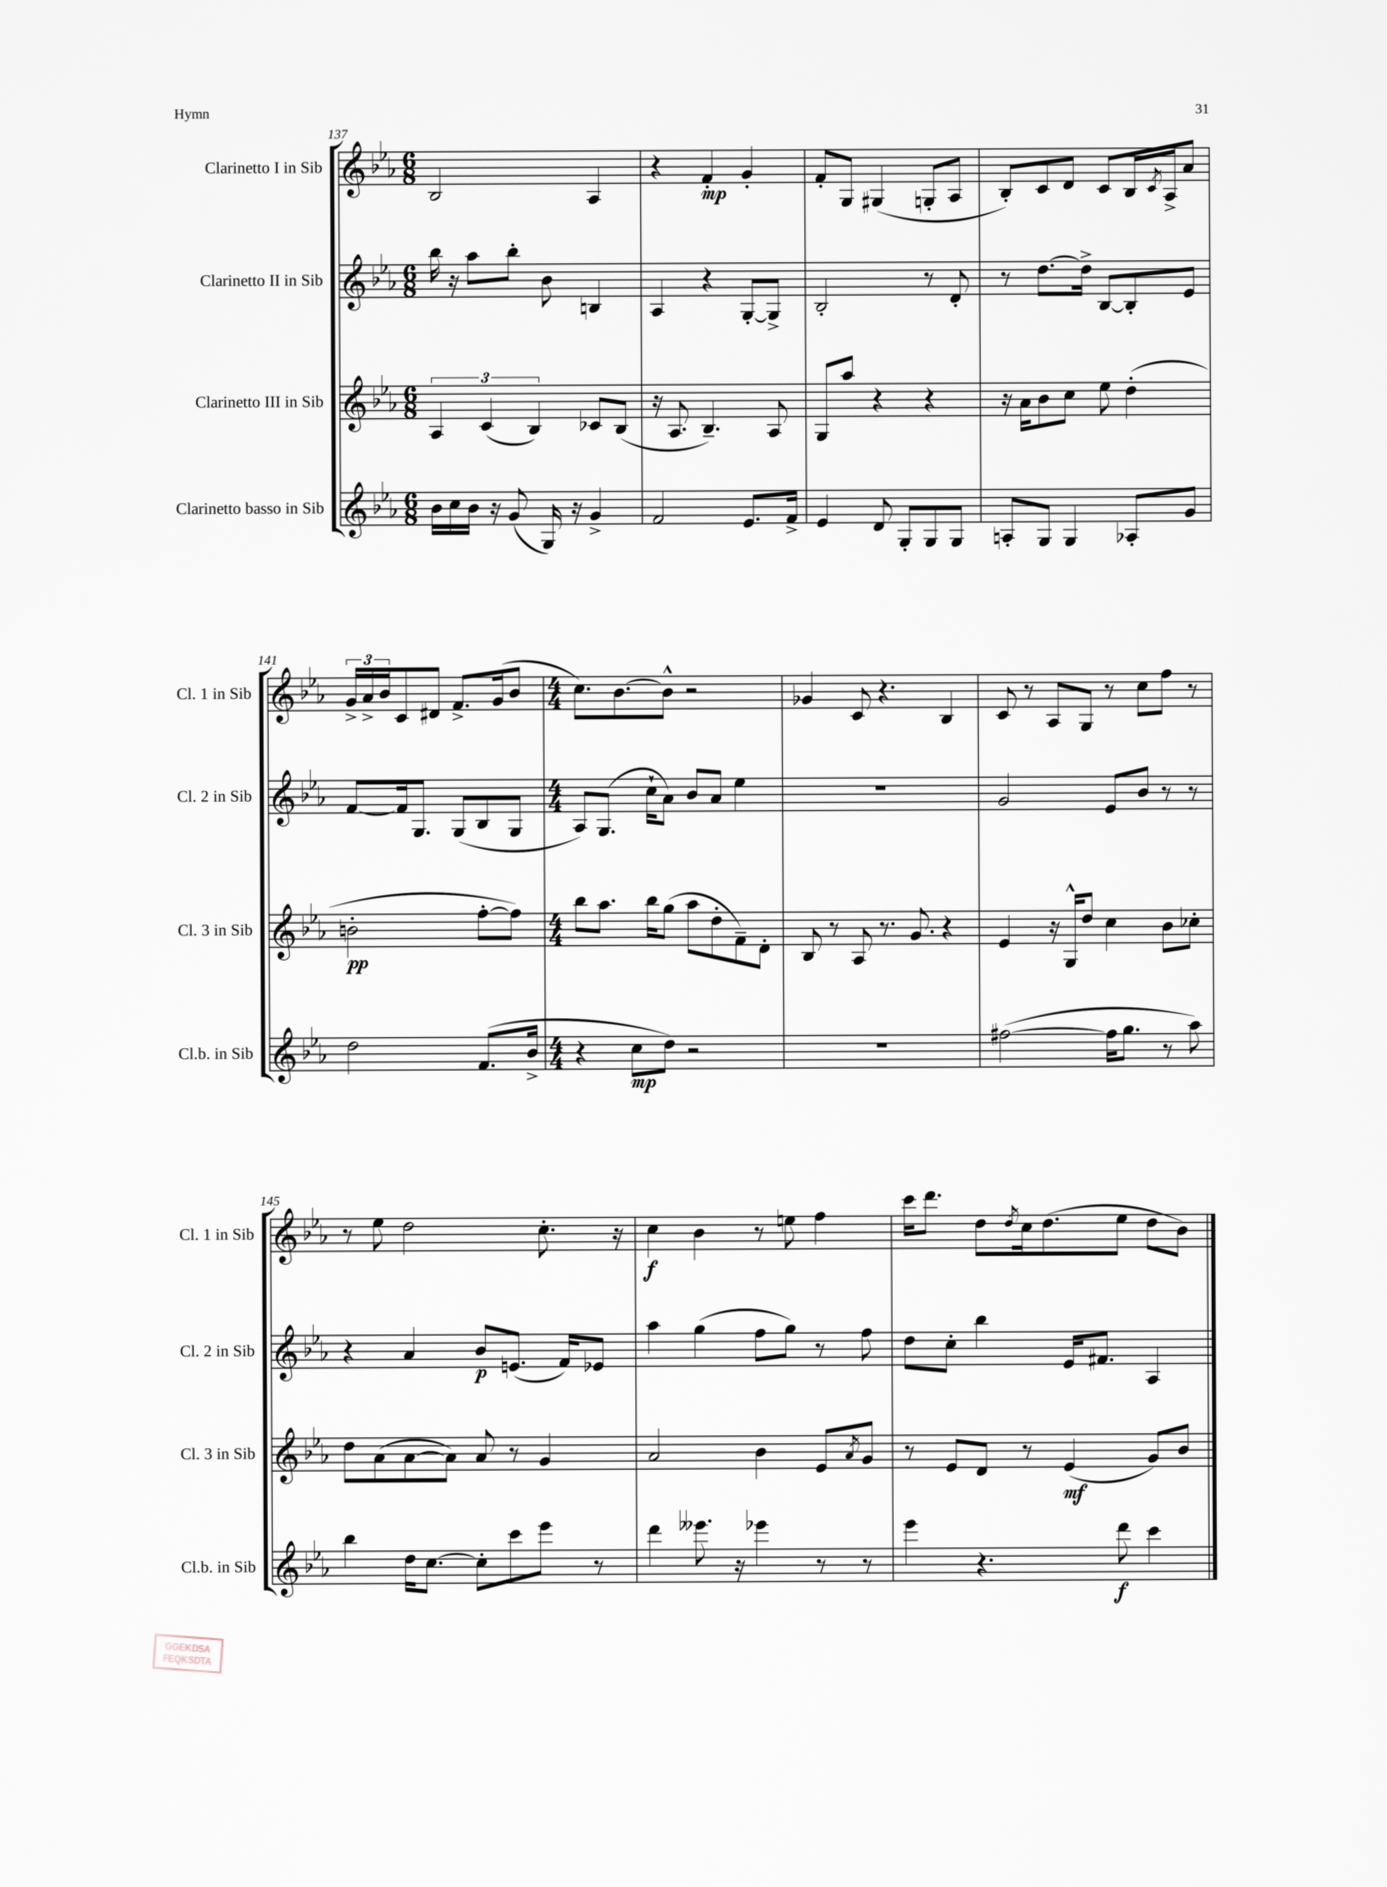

**kern	**kern	**kern	**kern
*staff4	*staff3	*staff2	*staff1
*clefG2	*clefG2	*clefG2	*clefG2
*k[b-e-a-]	*k[b-e-a-]	*k[b-e-a-]	*k[b-e-a-]
*M6/8	*M6/8	*M6/8	*M6/8
16b-\LL	6A-/	16bb-\	2B-/
16cc\	.	16r	.
16b-\JJ	.	8aa-\L	.
.	(6c/	.	.
16r	.	.	.
(8g/	.	8bb-'\J	.
.	6B-/)	.	.
16G/)	.	8b-\	.
16r	.	.	.
4g^/	8c-/L	4B/	4A-/
.	(8B-/J	.	.
=	=	=	=
2f/	16r	4A-/	4r
.	8.A-/	.	.
.	4.B-~/)	4r	4f'/
8.e-/L	.	[8G'/L	4g'/
.	8A-/	8G^/]J	.
16f^/Jk	.	.	.
=	=	=	=
4e-/	8G/L	2B-'/	8f'/L
.	8aa-/J	.	8G/J
8d/	4r	.	(4G#/
8G'/L	.	.	.
8G/	4r	8r	8G'/L
8G/J	.	8d'/	8A-/J
=	=	=	=
8A'/L	16r	8r	8B-'/L)
.	16a-\LK	.	.
8G/J	8b-\	[8.dd\L	8c/
4G/	8cc\J	.	8d/J
.	.	16dd^\]Jk	.
.	8ee-\	[8B-/L	8c/L
8A-'/L	(4dd'\	8B-'/]	16B-/L
.	.	.	8qc/
.	.	.	16A-^/J
8g/J	.	8e-/J	8a-/J
=	=	=	=
2dd\	2b'\	[8f/L	24g^/LL
.	.	.	24a-^/
.	.	.	24b-/J
.	.	16f/]k	8c/
.	.	8.G/J	.
.	.	.	8d#/J
.	.	(8G/L	8.f^/L
(8.f/L	[8ff'\L	8B-/	.
.	.	.	(16g/k
.	8ff\]J)	8G/J	8b-/J
16b-^/Jk	.	.	.
=	=	=	=
*M4/4	*M4/4	*M4/4	*M4/4
4r	8bb-\L	8A-/L)	8.cc\L)
.	8.aa-\J	(8.G/J	.
.	.	.	[8.b-\
8cc\L	.	.	.
.	16bb-\LK	16cc`\LK	.
8dd\J)	(8gg\J	8a-\J)	8b-^^\]J
2r	8aa-\L	8b-/L	2r
.	8dd'\	8a-/J	.
.	8f~\)	4ee-\	.
.	8d'\J	.	.
=	=	=	=
1r	8B-/	1r	4g-/
.	8r	.	.
.	8A-/	.	8c/
.	8.r	.	4.r
.	8.g/	.	.
.	4r	.	4B-/
=	=	=	=
([2ff#\	4e-/	2g/	8c/
.	.	.	8r
.	16r	.	8A-/L
.	16G^^/LK	.	.
.	8dd/J	.	8G/J
16ff#\]LK	4cc\	8e-/L	8r
8.gg\J	.	.	.
.	.	8b-/J	8cc\L
8r	8b-\L	8r	8ff\J
8aa-\)	8cc-'\J	8r	8r
=	=	=	=
4bb-\	8dd\L	4r	8r
.	(8a-\	.	8ee-\
16dd\LK	[8a-\	4a-/	2dd\
[8.cc\J	.	.	.
.	8a-\]J)	.	.
8cc'\]L	8a-/	8b-/L	.
8ccc\	8r	(8.e/J	.
8eee-\J	4g/	.	8.cc'\
.	.	16f/LK)	.
8r	.	8e-/J	.
.	.	.	16r
=	=	=	=
4ddd\	2a-/	4aa-\	4cc\
8.eee--\	.	(4gg\	4b-\
16r	.	.	.
4eee-\	4b-\	8ff\L	8r
.	.	8gg\J)	8ee\
8r	8e-/L	8r	4ff\
.	8qa-/	.	.
8r	8g/J	8ff\	.
=	=	=	=
4eee-\	8r	8dd\L	16ccc\LK
.	.	.	8.ddd\J
.	8e-/L	8cc'\J	.
4.r	8d/J	4bb-\	8dd\L
.	.	.	8qdd/
.	8r	.	16cc\k
.	.	.	(8.dd\
.	(4e-/	16e-/LK	.
.	.	8.f#/J	.
8ddd\	.	.	8ee-\J
4ccc\	8g/L)	4A-/	8dd\L
.	8b-/J	.	8b-\J)
==	==	==	==
*-	*-	*-	*-
